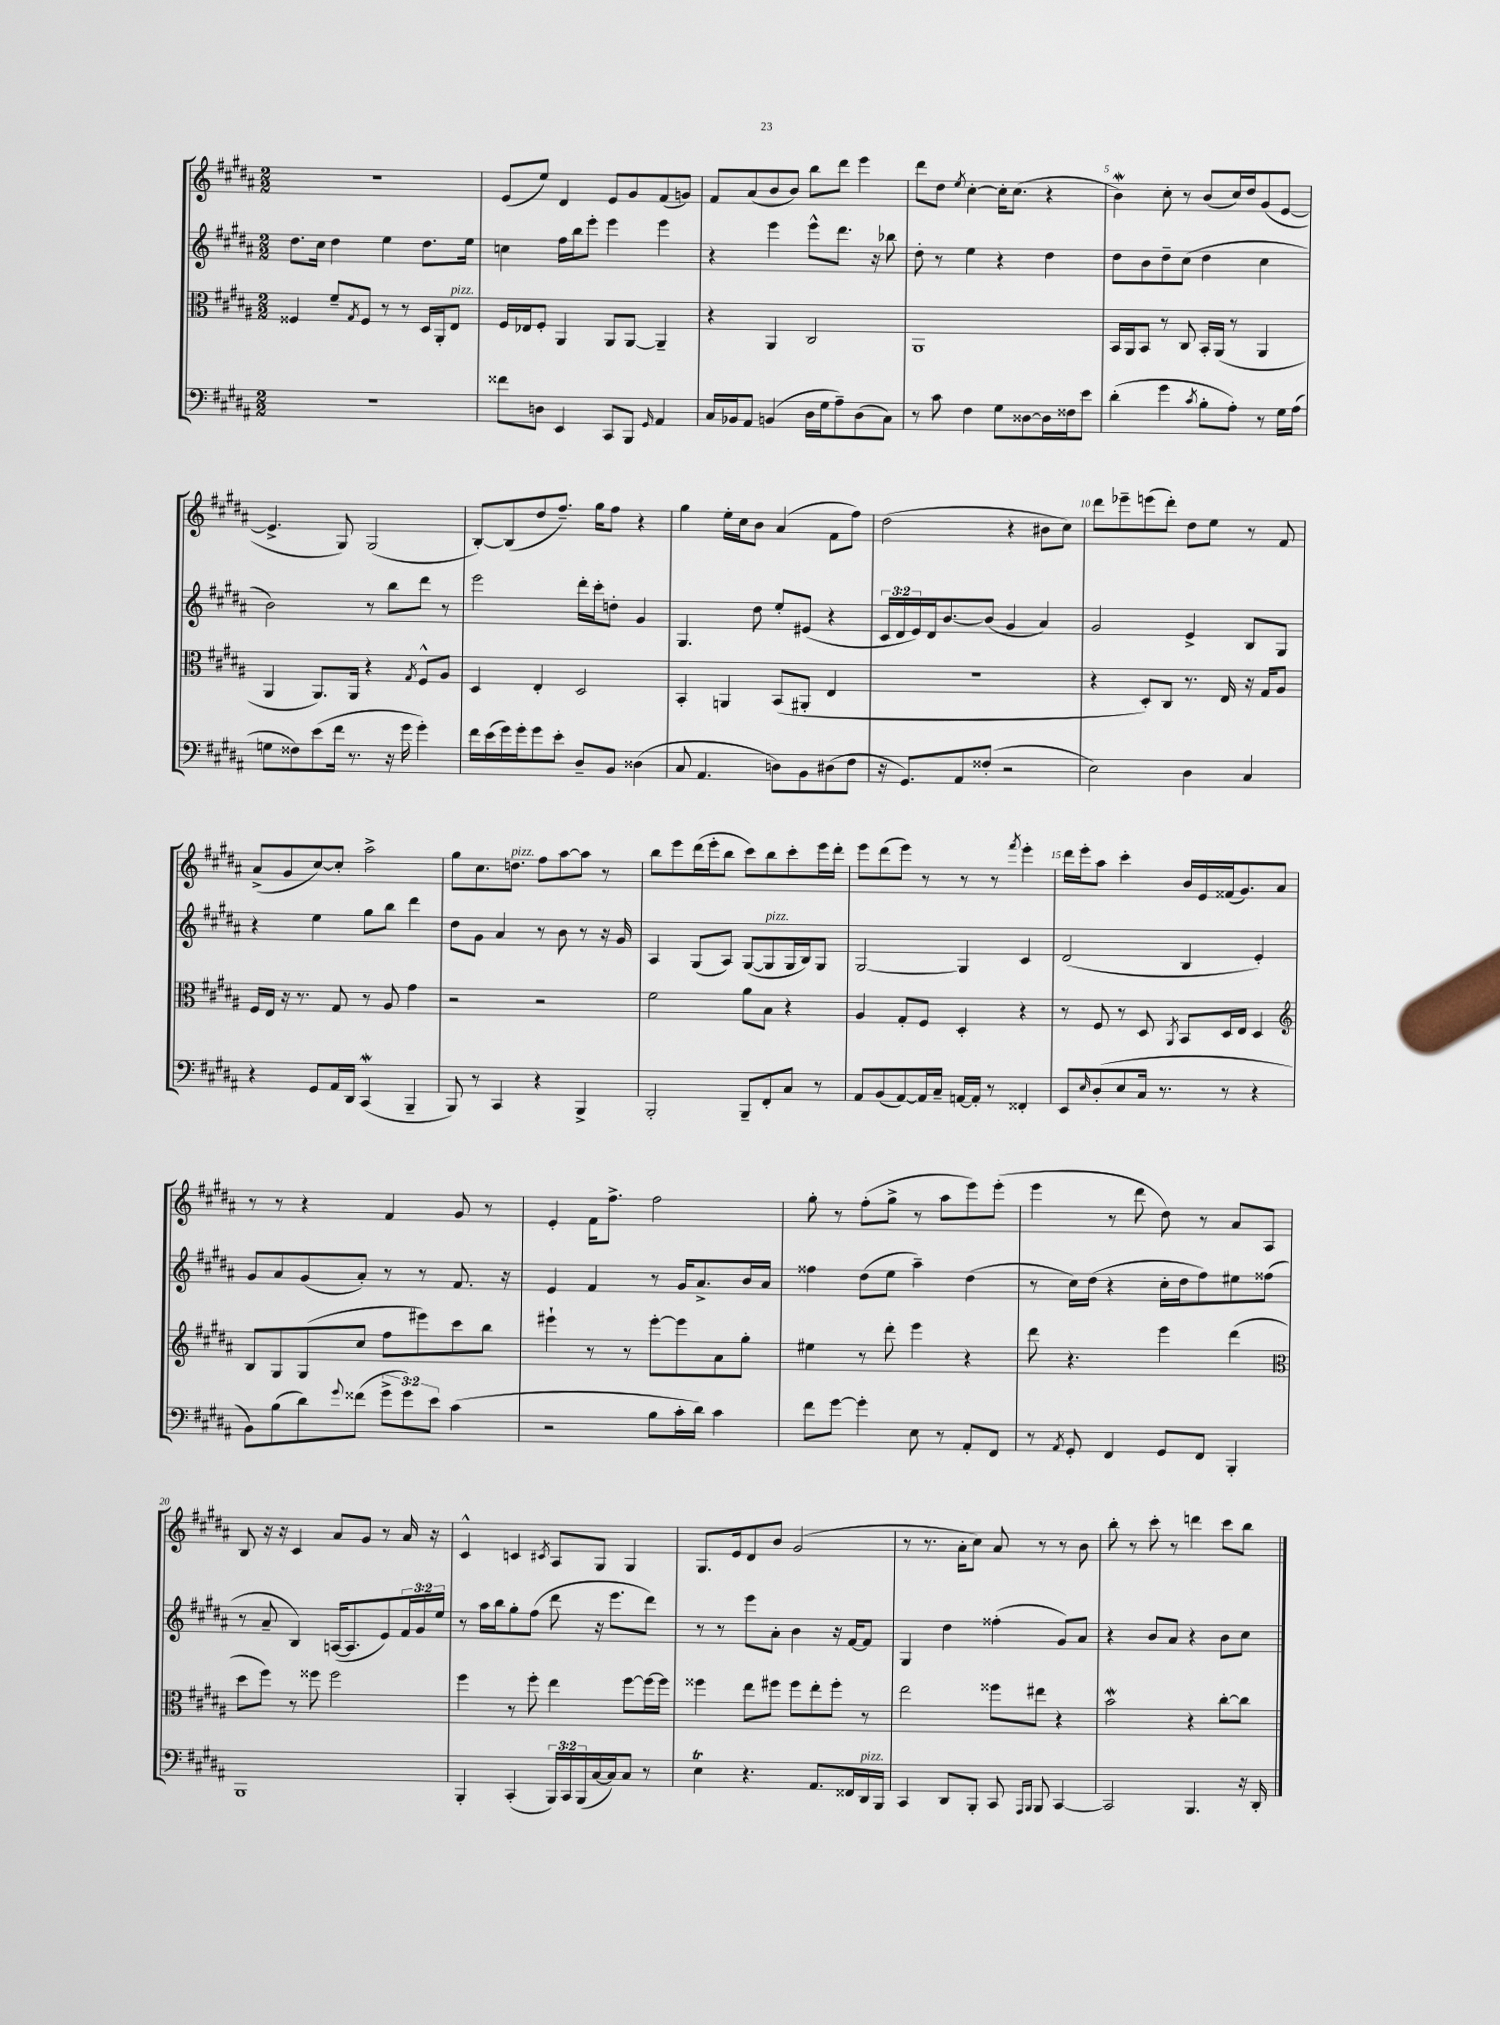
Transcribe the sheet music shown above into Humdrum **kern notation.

**kern	**kern	**kern	**kern
*staff4	*staff3	*staff2	*staff1
*clefF4	*clefC3	*clefG2	*clefG2
*k[f#c#g#d#a#]	*k[f#c#g#d#a#]	*k[f#c#g#d#a#]	*k[f#c#g#d#a#]
*M2/2	*M2/2	*M2/2	*M2/2
1r	4F##	8.dd#	1r
.	.	16cc#	.
.	8f#~	4dd#	.
.	8qG#	.	.
.	8F##	.	.
.	8r	4ee	.
.	8r	.	.
.	16D#	8.dd#	.
.	16AA#'	.	.
.	8E	.	.
.	.	16ee	.
=	=	=	=
8f##	16F#	4cc	(8e
.	16E-	.	.
8D	8F#'	.	8ee)
4EE	4AA#	16ff#	4d#
.	.	16bb	.
.	.	8eee'	.
8CC#	8AA#	4eee	8e
8BBB	[8AA#	.	8g#
16qqGG#	.	.	.
4AA#	4AA#~]	4eee	(8f#
.	.	.	8g)
=	=	=	=
16C#	4r	4r	8f#
16BB-	.	.	.
8AA#	.	.	(8a#
(4BB	4AA#	4eee	8b
.	.	.	8b)
16D#	2C#	8eee^^	8bb
16G#	.	.	.
8A#~)	.	8.ddd#	8ddd#
(8D#	.	.	4eee
.	.	16r	.
8C#)	.	8bb-	.
=	=	=	=
8r	1AA#	8dd#'	8ddd#
8c#	.	8r	8dd#
.	.	.	8qee
4F#	.	4ee	[4cc#'
8G#	.	4r	16cc#']
.	.	.	(8.cc#
[8D##	.	.	.
16D##]	.	4dd#	4r
16F##	.	.	.
8e	.	.	.
=	=	=	=
(4d#'	16BB	8dd#	4b)
.	16AA#	.	.
.	8BB	8b	.
4g#	8r	8dd#~	8cc#'
.	8C#	(8cc#	8r
8qc#	.	.	.
8B'	16BB'	4dd#	(8b
.	(16AA#	.	.
8A#')	8r	.	16cc#)
.	.	.	16dd#
8r	4AA#	4cc#	(8g#
16G#	.	.	[8e
(16A#	.	.	.
=	=	=	=
8G	4AA#	2b)	4.e^]
8F##)	.	.	.
(8e	8.AA#)	.	.
16f#	.	.	8G#)
8.r	16AA#	.	.
.	4r	8r	(2G#
16r	.	8bb	.
16g#	.	.	.
.	8qG#	.	.
4g#')	8F#^^	8ddd#	.
.	8A#	8r	.
=	=	=	=
16f#	4D#	2eee	[8B')
(16e	.	.	.
16g#)	.	.	(8B]
16g#'	.	.	.
8g#	4E'	.	8dd#
8e'	.	.	8.ff#~)
8D#~	2D#	16ddd#'	.
.	.	16ccc#'	16gg#
8BB	.	8dd'	8ff#
(4D##	.	4g#	4r
=	=	=	=
8C#	4BB'	4.G#	4gg#
4.AA#	.	.	.
.	4AA	.	16ee'
.	.	.	16cc#
.	.	8dd#	8b
8D)	(8BB	8ee'	(4a#
8BB	8AA#'	(8e#	.
(8D#	4E	4r	8f#
8F#	.	.	8ff#)
=	=	=	=
16r	1r	24c#	(2dd#
.	.	24d#	.
8.GG#)	.	.	.
.	.	24e)	.
.	.	16d#	.
.	.	[8.b	.
8AA#	.	.	.
(8F##'	.	(8b]	.
2r	.	4g#	4r
.	.	4a#)	8b#
.	.	.	8cc#)
=	=	=	=
2E)	4r	2g#	8ddd#
.	.	.	8eee-~
.	8D#')	.	(8eee
.	8C#	.	8ddd#')
4D#	8.r	4e^	8dd#
.	.	.	8ee
.	16E	.	.
4C#	16r	8B	8r
.	16G#	.	.
.	8A#	8G#	8f#
=	=	=	=
4r	16F#	4r	(8a#^
.	16E	.	.
.	16r	.	8g#
.	8.r	.	.
8GG#	.	4ee	[8cc#)
16AA#	8G#	.	8cc#']
16DD#	.	.	.
(4CC#	8r	8gg#	2aa#^
.	8A#	8bb	.
4BBB~	4g#	4ddd#	.
=	=	=	=
8BBB)	2r	8dd#	8gg#
8r	.	8g#	8.cc#
4CC#	.	4a#	.
.	.	.	8.dd
4r	2r	8r	8ff#
.	.	8b	[8aa#
4BBB^	.	8r	8aa#]
.	.	16r	8r
.	.	16g#	.
=	=	=	=
2BBB'	2f#	4A#	8bb
.	.	.	8eee
.	.	(8G#	(16ddd#
.	.	.	16eee'
.	.	8A#)	8bb
8BBB~	8a#	([8G#	8ccc#)
8FF#'	8B	8G#]	8bb
8C#	4r	16G#	8ccc#'
.	.	16B)	.
8r	.	8G#	16eee
.	.	.	16ddd#'
=	=	=	=
8AA#	4A#	[2G#	8eee
(8BB	.	.	(8ddd#
[8AA#)	8G#'	.	8eee)
16AA#]	8F#	.	8r
16C#~	.	.	.
[16AA	4D#'	4G#]	8r
16AA']	.	.	.
8r	.	.	8r
.	.	.	8qfff#
4FF##'	4r	4c#	4eee'
=	=	=	=
8EE	8r	(2d#	16ddd#
.	.	.	16eee'
16qqE	.	.	.
(8D#'	8F#	.	8aa#
8E	8r	.	4ccc#'
16C#	8D#	.	.
8.r	.	.	.
.	8qAA#	.	.
.	8BB	4B	16b
.	.	.	16e
8r	16D#	.	(16f##
.	16E	.	8.g#)
4r	4D#	4e')	.
.	.	.	8a#
=	=	=	=
*	*clefG2	*	*
8BB)	8B	8g#	8r
(8B	8G#	8a#	8r
8d#)	(8G#	(8g#	4r
8qqg#	.	.	.
(8f##	8cc#	8a#')	.
12g#^	8ff#	8r	4f#
12g#)	.	.	.
.	8eee#)	8r	.
12e	.	.	.
(4c#	8ccc#	8.f#	8g#
.	8bb	.	8r
.	.	16r	.
=	=	=	=
2r	4eee#`	4e	4e'
.	8r	4f#	16f#
.	.	.	8.ff#^
.	8r	.	.
8B	[8eee#'	8r	2ff#
16c#'	8eee#]	16g#	.
16d#)	.	8.a#^	.
4c#	8a#	.	.
.	8gg#'	16b	.
.	.	16a#	.
=	=	=	=
8f#	4ee#	4ff##	8gg#'
[8g#	.	.	8r
4g#']	8r	(8dd#	(8ff#'
.	8ddd#'	8ee	8gg#^
8E	4eee	4aa#~)	8r
8r	.	.	8aa#
8AA#'	4r	(4dd#	8eee)
8FF#	.	.	(8eee'
=	=	=	=
8r	8ddd#	8r	4eee
8qAA#	.	.	.
8GG#'	4.r	16cc#)	.
.	.	(16dd#	.
4FF#	.	4r	8r
.	.	.	8ddd#
8GG#	4eee	16cc#'	8dd#)
.	.	16dd#	.
8FF#	.	8ff#)	8r
4BBB'	(4ddd#	8ee#	8a#
.	.	(8ff##	8A#
=	=	=	=
*	*clefC3	*	*
1BBB	8dd#	8r	8B
.	8ff#)	8a#~	16r
.	.	.	16r
.	8r	4B)	4c#
.	8ff##	.	.
.	2ff##	([16A	8a#
.	.	8.A]	.
.	.	.	8g#
.	.	8e)	8r
.	.	24f#	16a#
.	.	24g#	.
.	.	.	16r
.	.	24ee	.
=	=	=	=
4BBB'	4ff#	8r	4c#^^
.	.	16aa#	.
.	.	16bb	.
(4CC#'	8r	8gg#'	4c
.	8ff#'	(8ff#	.
.	.	.	8qc#
24BBB)	4ee	8ddd#	8A#
24CC#	.	.	.
(24BBB	.	.	.
[16C#	.	16r	8G#
16C#])	.	8.eee	.
8C#	[8ff#	.	4G#
8r	16ff#_	8ddd#)	.
.	16ff#]	.	.
=	=	=	=
4E	4ff##	8r	8.G#
.	.	8r	.
.	.	.	16e
4.r	8ee	8eee	8d#
.	8ff#	8a#'	8b
.	8ff#	4b	(2g#
8.AA#	8ee'	.	.
.	8ff#'	16r	.
16FF##	.	[16f#	.
16DD#	8r	8f#]	.
16BBB	.	.	.
=	=	=	=
4CC#	2ee	4G#	8r
.	.	.	8.r
8DD#	.	4dd#	.
.	.	.	16a#'
8BBB'	.	.	8cc#)
8CC#	8ff##	(4ff##'	8a#
16qqAAA#	.	.	.
16qqBBB	.	.	.
8BBB	8ee#	.	8r
[4CC#	4r	8g#)	8r
.	.	8a#	8b
=	=	=	=
2CC#]	2b	4r	8bb'
.	.	.	8r
.	.	8b	8ccc#'
.	.	8a#	8r
4.BBB	4r	4r	4ddd
.	[8cc#'	8b	8ccc#
16r	8cc#]	8cc#	8bb
16DD#'	.	.	.
==	==	==	==
*-	*-	*-	*-
